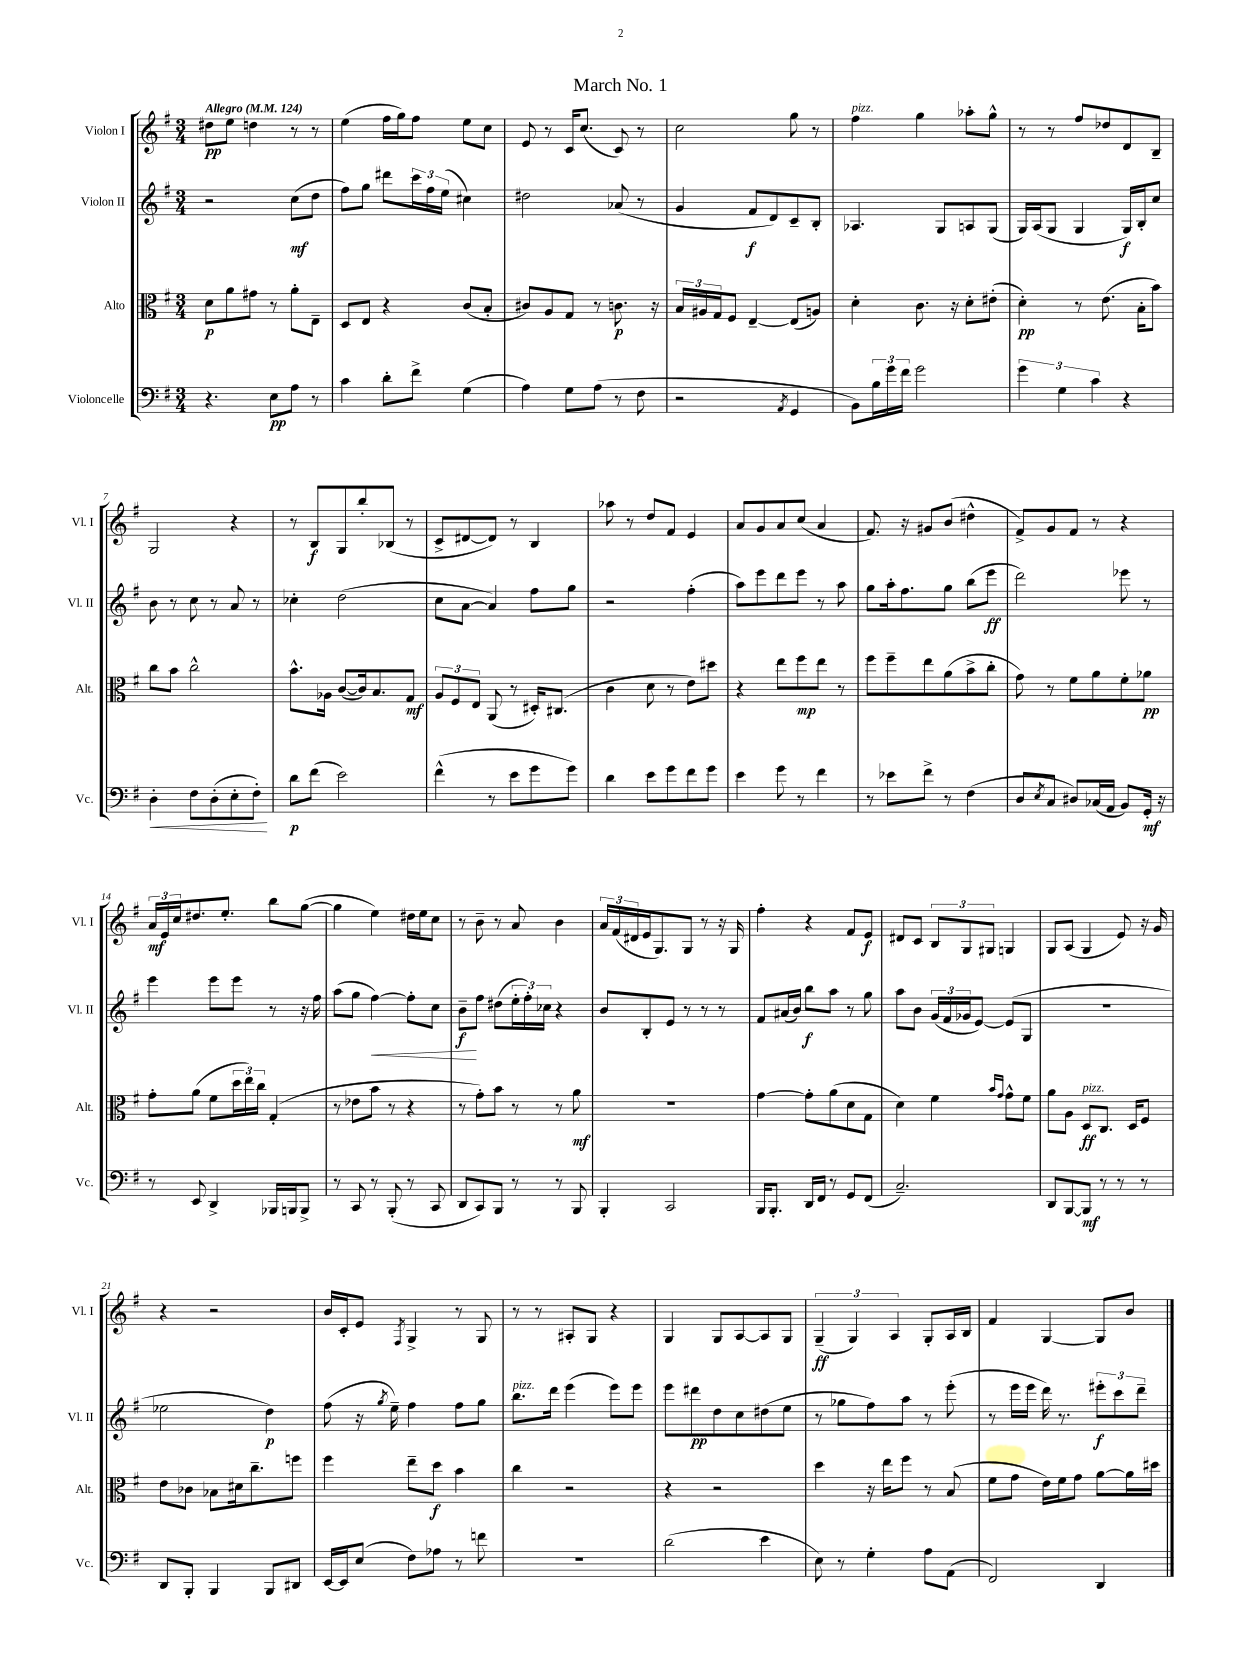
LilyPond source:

\header { title = "March No. 1" }
<<
\new StaffGroup <<
\new Staff = "s0" \with { instrumentName = "Violon I" shortInstrumentName = "Vl. I" } {
    \clef treble \key g \major \numericTimeSignature \time 3/4 \tempo "Allegro" 4 = 124
    dis''8\pp e''8 d''4 r8 r8 |
    e''4( fis''16 g''16) fis''8 e''8 c''8 |
    e'8 r8 c'16 c''8.( c'8) r8 |
    c''2 g''8 r8 |
    fis''4^\markup { \italic "pizz." } g''4 aes''8-. g''8-^ |
    r8 r8 fis''8 des''8 d'8 b8-- |
    g2 r4 |
    r8 b8\f g8 b''8-. bes8( r8 |
    c'8-> dis'8~ dis'8) r8 b4 |
    aes''8 r8 d''8 fis'8 e'4 |
    a'8 g'8 a'8 c''8( a'4 |
    fis'8.) r16 gis'8 b'8( dis''4-^ |
    fis'8->) g'8 fis'8 r8 r4 |
    \tuplet 3/2 { a'16\mf e'16 c''16 } dis''8. e''8.-. b''8 g''8~( |
    g''4 e''4) dis''16 e''16 c''8 |
    r8 b'8-- r8 a'8 b'4 |
    \tuplet 3/2 { a'16 fis'16( dis'16 } e'16 g8.) g8 r8 r16 g16 |
    fis''4-. r4 fis'8 e'8\f |
    dis'8 c'8 \tuplet 3/2 { b8 g8 gis8 } g4 |
    g8 a8( g4 e'8) r16 g'16 |
    r4 r2 |
    b'16 c'16-. e'8 \acciaccatura { fis8 } g4-> r8 g8 |
    r8 r8 ais8-. g8 r4 |
    g4 g8 a8~ a8 g8 |
    \tuplet 3/2 { g4--\ff( g4) a4 } g8-. a16 b16 |
    fis'4 g4~ g8 b'8 \bar "|." |
}
\new Staff = "s1" \with { instrumentName = "Violon II" shortInstrumentName = "Vl. II" } {
    \clef treble \key g \major \numericTimeSignature \time 3/4
    r2 c''8\mf( d''8 |
    fis''8) g''8 dis'''8 \tuplet 3/2 { c'''16 fis''16 e''16( } cis''4) |
    dis''2 aes'8( r8 |
    g'4 fis'8\f d'8) c'8-- b8-. |
    aes4. g8 a8 g8( |
    g16) a16( g8 g4 g16\f) b16-. c''8 |
    b'8 r8 c''8 r8 a'8 r8 |
    ces''4-. d''2( |
    c''8 a'8~ a'4) fis''8 g''8 |
    r2 fis''4-.( |
    a''8) e'''8 d'''8 e'''8 r8 a''8 |
    g''8 a''16-. fis''8. g''8 b''8( e'''8\ff |
    d'''2) ees'''8 r8 |
    e'''4 e'''8 e'''8 r8 r16 fis''16 |
    a''8( g''8 fis''4~\<) fis''8-. c''8 |
    b'8--\f\! fis''8 dis''8( \tuplet 3/2 { e''16-. fis''16-.) ces''16 } r4 |
    b'8 b8-. e'8 r8 r8 r8 |
    fis'8 ais'16( b'16) b''8\f a''8 r8 g''8 |
    a''8 b'8 \tuplet 3/2 { g'16( fis'16 ges'16 } e'8~) e'8( g8 |
    R2. |
    ees''2 d''4\p) |
    fis''8( r16 \acciaccatura { g''8 } e''16--) fis''4 fis''8 g''8 |
    b''8.^\markup { \italic "pizz." } d'''16 e'''4( e'''8) e'''8 |
    e'''8 dis'''8\pp d''8 c''8 dis''8( e''8 |
    r8 ges''8 fis''8) a''8 r8 e'''8-.( |
    r8 e'''16 e'''16 d'''16) r8. \tuplet 3/2 { eis'''8-.\f c'''8 d'''8-- } \bar "|." |
}
\new Staff = "s2" \with { instrumentName = "Alto" shortInstrumentName = "Alt." } {
    \clef alto \key g \major \numericTimeSignature \time 3/4
    d'8\p a'8 gis'8 r8 a'8-. e8-- |
    d8 e8 r4 c'8( b8-. |
    cis'8) a8 g8 r8 c'8.\p r16 |
    \tuplet 3/2 { b16 ais16 g16 } fis8 e4~-- e8( a8) |
    d'4-. c'8. r16 d'8-. eis'8-.( |
    d'4-.\pp) r8 e'8.( b16-. b'8) |
    c''8 b'8 c''2-^ |
    b'8.-^ aes16 c'8~( c'16) b8. g8\mf |
    \tuplet 3/2 { a8 fis8 e8 } a,8( r8 dis16-.) cis8.( |
    c'4 d'8 r8 e'8) dis''8 |
    r4 e''8 fis''8\mp e''8 r8 |
    fis''8 fis''8-- e''8 a'8( b'8-> c''8-. |
    g'8) r8 fis'8 a'8 fis'8-. aes'8\pp |
    g'8-. a'8( fis'8 \tuplet 3/2 { d''16 e''16) c''16 } g4-.( |
    r8 ees'8 b'8 r8 r4 |
    r8 g'8-.) b'8 r8 r8 a'8\mf |
    R2. |
    g'4~ g'8-. a'8( d'8 g8 |
    d'4) fis'4 \grace { b'16 g'16 } g'8-^ fis'8 |
    a'8 a8 d8\ff^\markup { \italic "pizz." } c8. d16 fis8 |
    e'8 ces'8 bes8 dis'16 c''8.-- f''8 |
    fis''4 e''8-- d''8\f b'4 |
    c''4 r2 |
    r4 r2 |
    d''4 r16 e''16 fis''8 r8 b8( |
    fis'8 g'8 e'16) fis'16 g'8 a'8~ a'16 dis''16 \bar "|." |
}
\new Staff = "s3" \with { instrumentName = "Violoncelle" shortInstrumentName = "Vc." } {
    \clef bass \key g \major \numericTimeSignature \time 3/4
    r4. e8\pp a8 r8 |
    c'4 d'8-. fis'8-> g4( |
    a4) g8 a8( r8 fis8 |
    r2 \acciaccatura { a,8 } g,4 |
    b,8) \tuplet 3/2 { b16 g'16 fis'16 } g'2 |
    \tuplet 3/2 { g'4 g4 c'4 } r4 |
    d4-.\< fis8 d8-.( e8-. fis8-.\!) |
    d'8\p fis'8( e'2) |
    fis'4-^( r8 e'8 g'8 g'8) |
    d'4 e'8 g'8 fis'8 g'8 |
    e'4 g'8 r8 fis'4 |
    r8 ees'8 fis'8-> r8 fis4( |
    d8 \acciaccatura { e8 } c8 dis8) ces16( a,16 b,8) g,16-.\mf r16 |
    r8 e,8 d,4-> bes,,16 b,,16 b,,8-> |
    r8 c,8 r8 b,,8-.( r8 c,8 |
    d,8 c,8) b,,8 r8 r8 b,,8 |
    b,,4-. c,2 |
    b,,16 b,,8.-. d,16 fis,16 r8 g,8 fis,8( |
    c2.--) |
    d,8 b,,8~ b,,8\mf r8 r8 r8 |
    d,8 b,,8-. b,,4 b,,8 dis,8 |
    e,16~ e,16 e8( fis8) aes8 r8 f'8 |
    R2. |
    d'2( e'4 |
    e8) r8 g4-. a8 a,8( |
    fis,2) d,4 \bar "|." |
}
>>
>>
